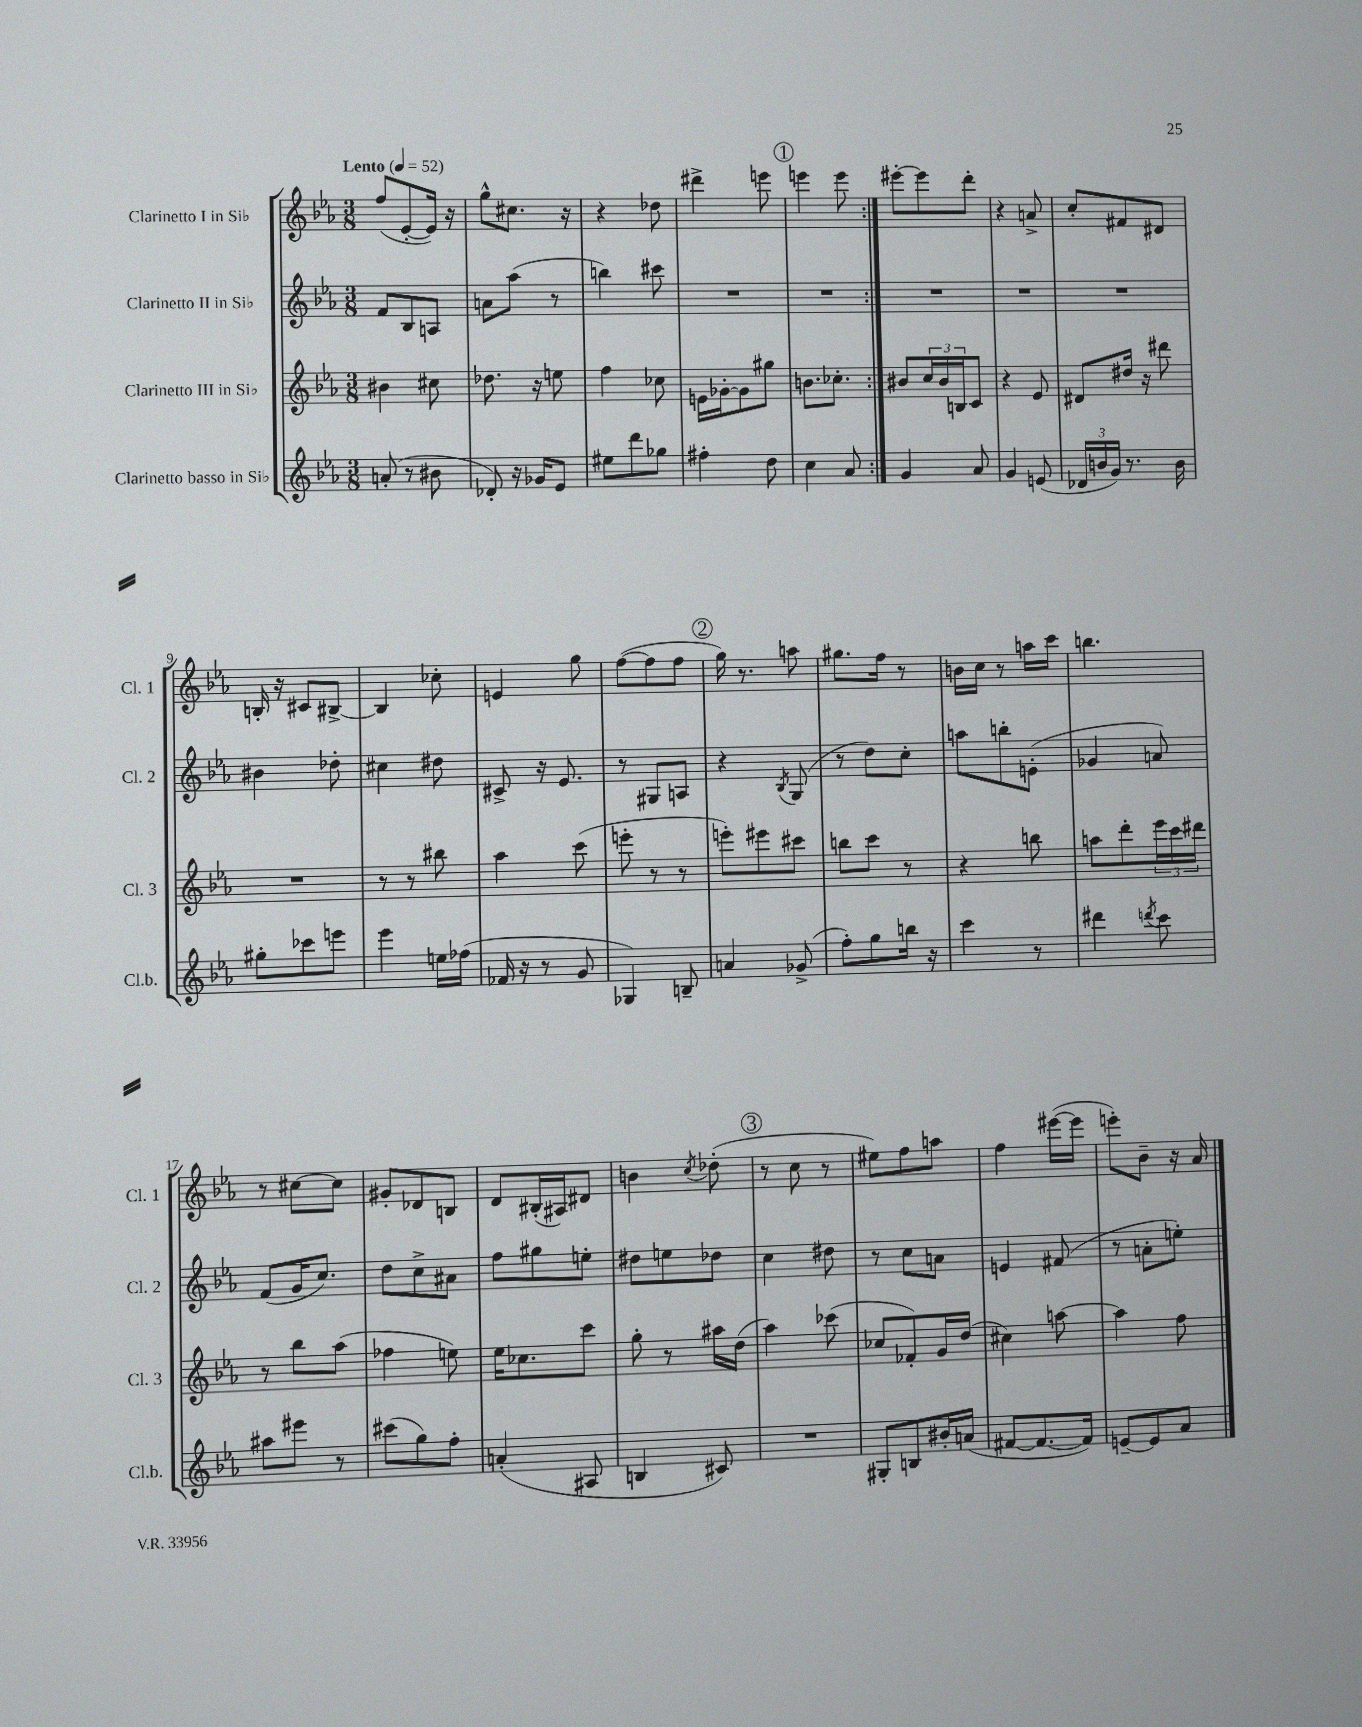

**kern	**kern	**kern	**kern
*part4	*part3	*part2	*part1
*staff4	*staff3	*staff2	*staff1
*I"Clarinetto basso in Si♭	*I"Clarinetto III in Si♭	*I"Clarinetto II in Si♭	*I"Clarinetto I in Si♭
*I'Cl.b.	*I'Cl. 3	*I'Cl. 2	*I'Cl. 1
*clefG2	*clefG2	*clefG2	*clefG2
*k[b-e-a-]	*k[b-e-a-]	*k[b-e-a-]	*k[b-e-a-]
*M3/8	*M3/8	*M3/8	*M3/8
*MM52	*MM52	*MM52	*MM52
=1	=1	=1	=1
!	!	!	!LO:TX:a:B:t=Lento
(8an'/	4b#X\	8f/L	(8ff/L
8r	.	8B-/	[8e-'/
8b#X\	8cc#X\	8An/J	16e-/Jk])
.	.	.	16r
=2	=2	=2	=2
8d-X'/)	8.dd-X\	8an\L	8gg^^\L
16r	.	(8aa-\J	8.cc#X\J
16g-X/KL	16r	.	.
8e-/J	8een\	8r	.
.	.	.	16r
=3	=3	=3	=3
8ee#X\L	4ff\	4bbn\)	4r
8ddd\	.	.	.
8gg-X\J	8cc-X\	8ccc#X\	8dd-X\
=4	=4	=4	=4
4ff#X'\	16en\LL	4.r	4ddd#X^\
.	[16g-X'\J	.	.
.	8g-\]	.	.
8dd\	8gg#X\J	.	8eeen\
!!LO:REH:place=s1:t=1
=5	=5	=5	=5
4cc\	8.bn\L	4.r	4eeen\
.	8.cc-X'\J	.	.
8a-/	.	.	8eee\
=6:|!	=6:|!	=6:|!	=6:|!
4g/	8b#X/L	4.r	[8eee#X'\L
.	24cc/L	.	8eee#\]
.	24b#/	.	.
.	24Bn/J	.	.
8a-/	8c/J	.	8ddd'\J
=7	=7	=7	=7
4g/	4r	4.r	4r
(8en/	8e-/	.	8an^/
=8	=8	=8	=8
24d-X/LL	8d#X/L	4.r	8cc'/L
24bn/	.	.	.
24g/JJ)	.	.	.
8.r	16dd#X/Jk	.	8f#X/
.	16r	.	.
.	8ddd#X\	.	8d#X/J
16b\	.	.	.
!!LO:LB:g=z
=9	=9	=9	=9
8gg#X'\L	4.r	4b#X\	16Bn'/
.	.	.	16r
8ccc-X\	.	.	8c#X/L
8eeen\J	.	8dd-X'\	[8B#X^/J
=10	=10	=10	=10
4eee-\	8r	4cc#X\	4B#/]
.	8r	.	.
16een\LL	8bb#X\	8dd#X\	8cc-X'\
(16ff-X\JJ	.	.	.
=11	=11	=11	=11
16f-X/	4aa-\	8c#X^/	4en/
16r	.	.	.
8r	.	16r	.
.	.	8.e-/	.
8g/	(8ccc\	.	8gg\
=12	=12	=12	=12
4G-X/)	8eeen'\	8r	([8ff\L
.	8r	8G#X/L	8ff\]
8Bn~/	8r	8An/J	8ff\J
!!LO:REH:place=s1:t=2
=13	=13	=13	=13
4an/	8eeen'\L)	4r	16gg\)
.	.	.	8.r
.	8eee#X\	.	.
.	.	8qB-/	.
(8g-X^/	8ccc#X\J	(8G/	8aan\
=14	=14	=14	=14
8ff'\L)	8bbn\L	8r	8.gg#X\L
8gg\	8ccc\J	8dd\L)	.
.	.	.	16ff\Jk
16bbn\Jk	8r	8cc'\J	8r
16r	.	.	.
=15	=15	=15	=15
4ccc\	4r	8aan\L	16bn\LL
.	.	.	16cc\JJ
.	.	8bbn'\	8r
8r	8bbn\	(8en'\J	16aan\LL
.	.	.	16ccc\JJ
=16	=16	=16	=16
4ddd#X\	8aan\L	4g-X/	4.bbn\
.	8ddd'\	.	.
8qdddn/	.	.	.
8ccc\	24eee-\L	8an/)	.
.	24ccc\	.	.
.	24ddd#X\JJ	.	.
!!LO:LB:g=z
=17	=17	=17	=17
8aa#X\L	8r	(8f/L	8r
8eee#X\J	8bb-\L	16g/K	[8cc#X\L
.	.	8.cc/J)	.
8r	(8aa-\J	.	8cc#\J]
=18	=18	=18	=18
(8ccc#X\L	4ff-X\	8dd\L	8g#X'/L
8gg\)	.	8cc^\	8d-X/
8ff'\J	8een\)	8a#X\J	8Bn/J
=19	=19	=19	=19
(4an'/	16ee-\KL	8ff\L	8d/L
.	8.cc-X\	.	.
.	.	8gg#X\	(16B#X'/L
.	.	.	16A#X/J)
8A#X/	8ccc\J	8een'\J	8d#X/J
=20	=20	=20	=20
4Bn/	8gg'\	8dd#X\L	4bn\
.	8r	8een\	.
.	.	.	8qcc/
8c#X/)	16aa#X\LL	8dd-X\J	(8dd-X'\
.	(16dd\JJ	.	.
!!LO:REH:place=s1:t=3
=21	=21	=21	=21
4.r	4aa-\)	4cc\	8r
.	.	.	8cc\
.	(8ccc-X\	8dd#X\	8r
=22	=22	=22	=22
8G#X'/L	8cc-X/L	8r	8ee#X\L)
8Bn/	8f-X'/)	8cc\L	8ff\
16b#X'/L	16g/L	8an\J	8aan\J
(16an/JJ	(16dd/JJ	.	.
=23	=23	=23	=23
[8f#X/L	4cc#X\)	4en/	4ff\
8.f#/_	.	.	.
.	[8aan\	(8f#X/	([16eee#X\LL
16f#/Jk])	.	.	16eee#\JJ]
=24	=24	=24	=24
[8en~/L	4aa\]	8r	8eeen'\L)
8e/]	.	8an'\L	8b-~\J
8a-/J	8ff\	8een'\J)	16r
.	.	.	16a-/
==	==	==	==
*-	*-	*-	*-
